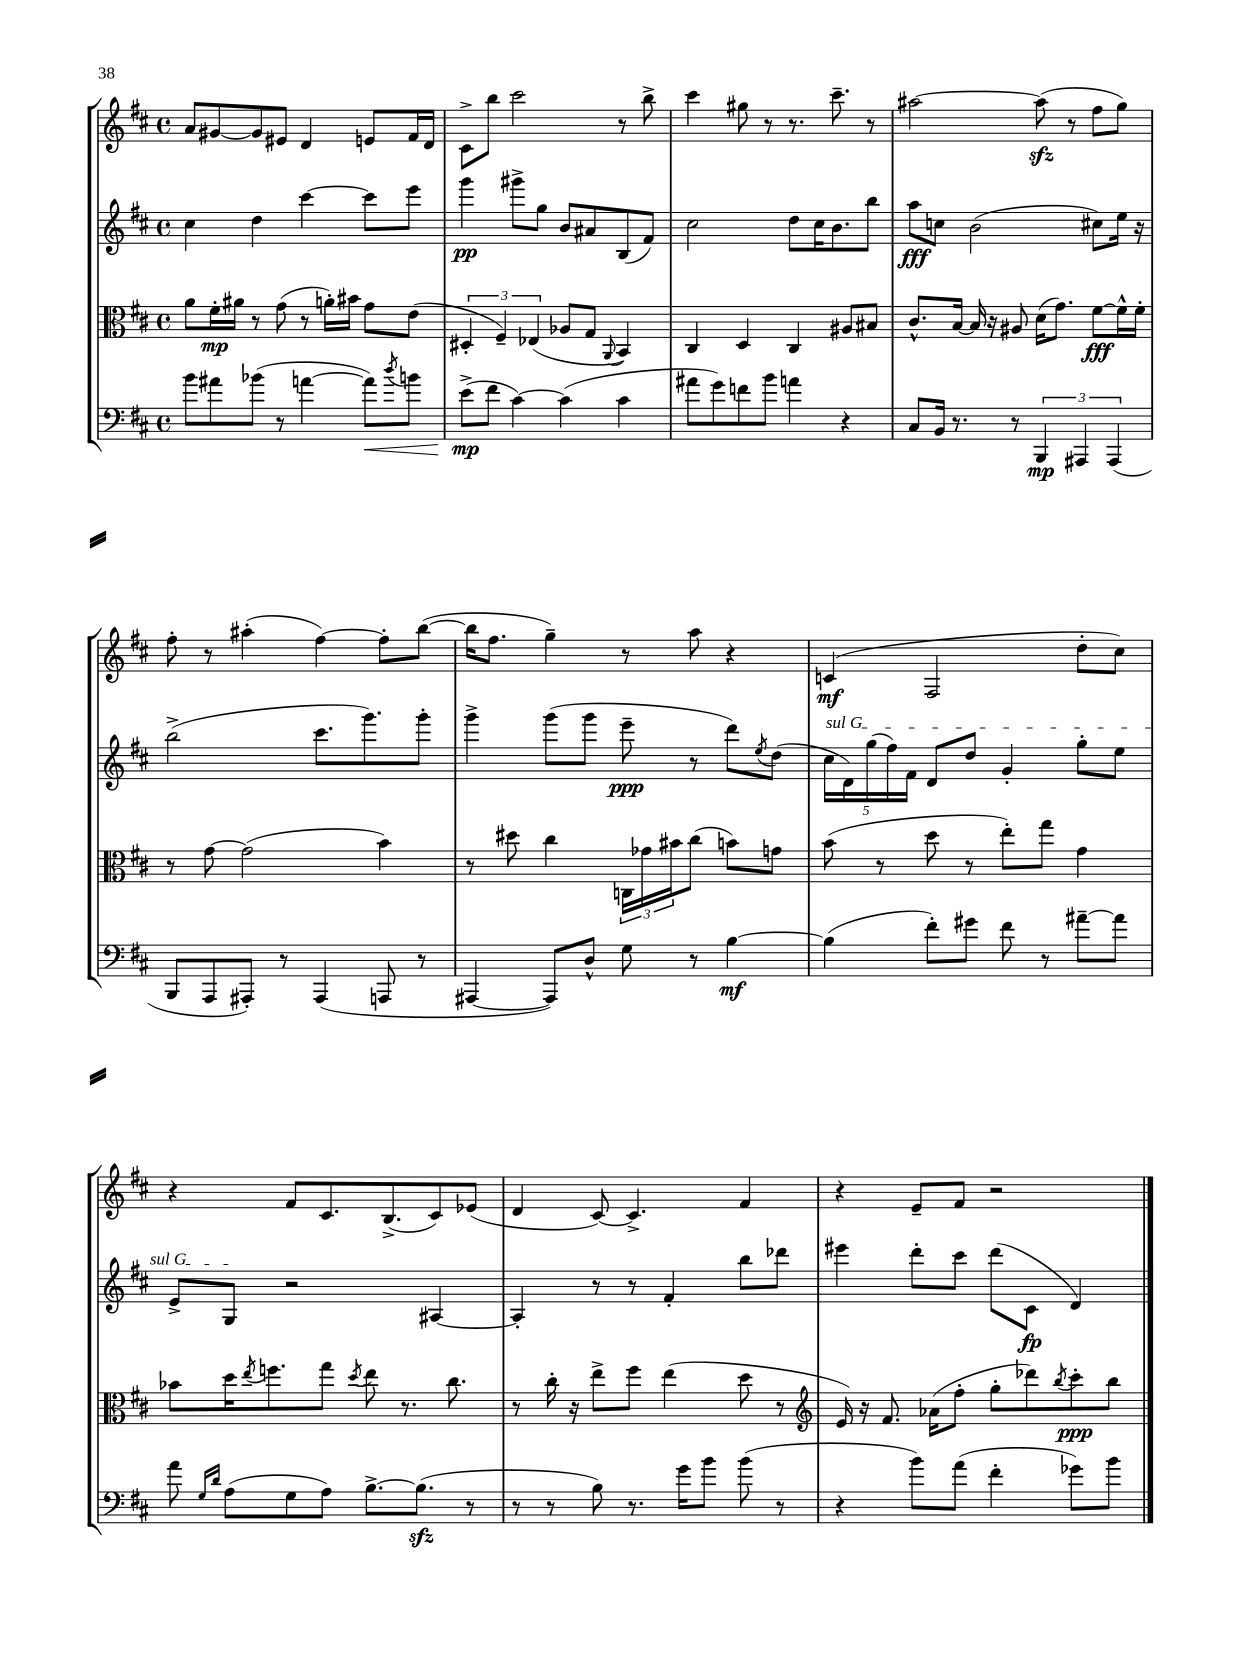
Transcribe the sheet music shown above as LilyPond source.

<<
\new StaffGroup <<
\new Staff = "s0" {
    \clef treble \key d \major \defaultTimeSignature \time 4/4
    a'8 gis'8~ gis'8 eis'8 d'4 e'8 fis'16 d'16 |
    cis'8-> b''8 cis'''2 r8 b''8-> |
    cis'''4 gis''8 r8 r8. cis'''8.-- r8 |
    ais''2~ ais''8\sfz( r8 fis''8 g''8) |
    fis''8-. r8 ais''4-.( fis''4~) fis''8-. b''8~( |
    b''16 fis''8. g''4--) r8 a''8 r4 |
    c'4\mf( fis2 d''8-. cis''8) |
    r4 fis'8 cis'8. b8.->( cis'8) ees'8( |
    d'4 cis'8~) cis'4.-> fis'4 |
    r4 e'8-- fis'8 r2 \bar "|." |
}
\new Staff = "s1" {
    \clef treble \key d \major \defaultTimeSignature \time 4/4
    cis''4 d''4 cis'''4~ cis'''8 e'''8 |
    g'''4\pp gis'''8-> g''8 b'8 ais'8 b8( fis'8) |
    cis''2 d''8 cis''16 b'8. b''8 |
    a''8\fff c''8 b'2( cis''8) e''16 r16 |
    b''2->( cis'''8. g'''8.) g'''8-. |
    g'''4-> g'''8( g'''8 e'''8--\ppp r8 d'''8) \acciaccatura { e''8 } d''8( |
    \tuplet 5/4 { \once \override TextSpanner.bound-details.left.text = \markup { \italic "sul G" } cis''16\startTextSpan d'16) g''16( fis''16) fis'16 } d'8 d''8 g'4-. g''8-. e''8 |
    e'8-> g8\stopTextSpan r2 ais4~ |
    ais4-. r8 r8 fis'4-. b''8 des'''8 |
    eis'''4 d'''8-. cis'''8 d'''8( cis'8\fp d'4) \bar "|." |
}
\new Staff = "s2" {
    \clef alto \key d \major \defaultTimeSignature \time 4/4
    a'8 fis'16-.\mp ais'16 r8 g'8( r8 a'16-.) bis'16 g'8 e'8( |
    \tuplet 3/2 { dis4-. fis4--) ees4( } aes8 g8 \appoggiatura { a,8 } b,4) |
    cis4 d4 cis4 ais8 bis8 |
    cis'8.-^ b16~ b16 r16 ais8 d'16( g'8.) fis'8~\fff fis'16-^ fis'16-. |
    r8 g'8~ g'2( b'4) |
    r8 dis''8 cis''4 \tuplet 3/2 { c16 ges'16 bis'16 } cis''8( b'8) g'8 |
    b'8( r8 d''8 r8 e''8-.) g''8 g'4 |
    bes'8 d''16 \acciaccatura { e''8 } f''8. g''8 \acciaccatura { d''8 } e''8 r8. cis''8. |
    r8 cis''16-. r16 e''8-> fis''8 e''4( d''8 r8 |
    \clef treble e'16) r16 fis'8. aes'16( fis''8-. g''8-. des'''8) \acciaccatura { b''8 } cis'''8-.\ppp b''8 \bar "|." |
}
\new Staff = "s3" {
    \clef bass \key d \major \defaultTimeSignature \time 4/4
    b'8 ais'8 bes'8( r8 a'4~ a'8\<) \acciaccatura { d''8 } b'8 |
    e'8->\mp\!( fis'8 cis'4~) cis'4( cis'4 |
    ais'8 g'8) f'8 b'8 a'4 r4 |
    cis8 b,16 r8. r8 \tuplet 3/2 { b,,4\mp ais,,4 ais,,4( } |
    b,,8 a,,8 ais,,8-.) r8 ais,,4( a,,8 r8 |
    ais,,4~ ais,,8) d8-^ g8 r8 b4~\mf |
    b4( fis'8-.) gis'8 fis'8 r8 ais'8~-- ais'8 |
    a'8 \grace { g16 d'16 } a8( g8 a8) b8.~-> b8.\sfz( r8 |
    r8 r8 b8) r8. g'16 b'8 b'8( r8 |
    r4 b'8) a'8( fis'4-. ges'8) b'8 \bar "|." |
}
>>
>>
\layout { \context { \Score \remove "Bar_number_engraver" } }
